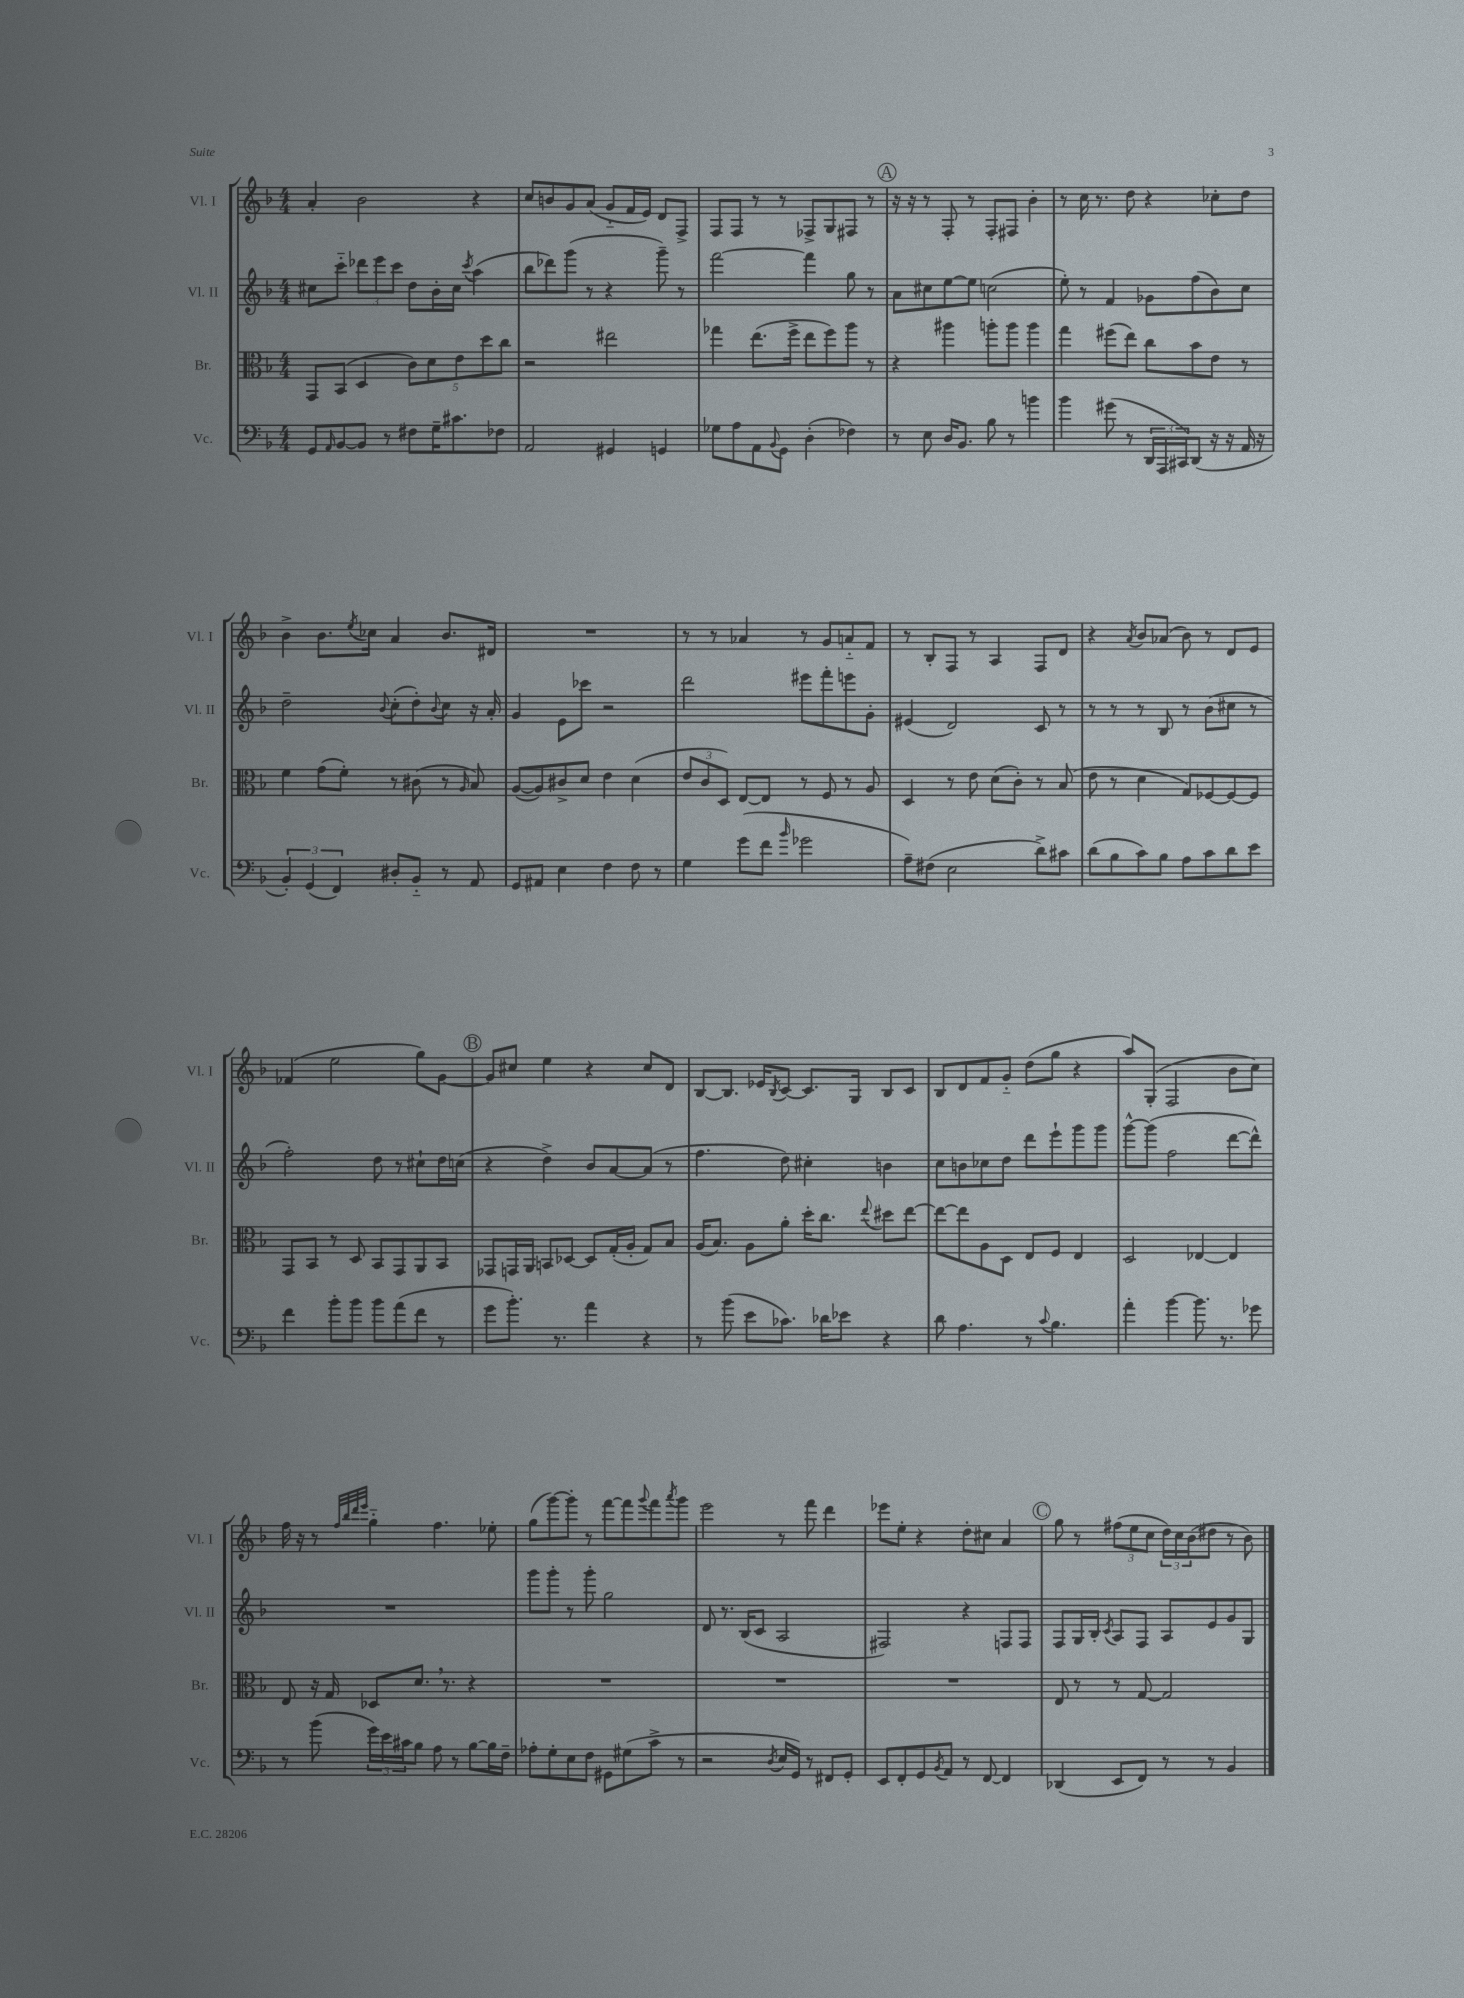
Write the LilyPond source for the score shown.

<<
\new StaffGroup <<
\new Staff = "s0" \with { instrumentName = "Vl. I" shortInstrumentName = "Vl. I" } {
    \clef treble \key f \major \numericTimeSignature \time 4/4
    a'4-. bes'2 r4 |
    c''8 b'8 g'8 a'8( g'8-_ f'16 e'16) d'8 f8-> |
    f8 f8 r8 r8 fes8-> g8 fis8 r8 |
    \mark \markup { \circle "A" } r16 r16 r8 f8-. r8 f8-. fis8 bes'4-. |
    r8 c''16 r8. d''8 r4 ces''8-. d''8 |
    bes'4-> bes'8. \acciaccatura { e''8 } ces''16 a'4 bes'8. dis'16 |
    R1 |
    r8 r8 aes'4 r8 g'8 a'8-_ f'8 |
    r8 bes8-. f8 r8 a4 f8 d'8 |
    r4 \acciaccatura { a'8 } bes'8 aes'8( bes'8) r8 d'8 e'8 |
    fes'4( e''2 g''8) g'8~ |
    \mark \markup { \circle "B" } g'8 cis''8 e''4 r4 cis''8 d'8 |
    bes8~ bes8. ees'16 \acciaccatura { bes8 } c'8~ c'8. g16 bes8 c'8 |
    bes8 d'8 f'8 g'8-_ d''8( g''8 r4 |
    a''8) g8-.( f2 bes'8 c''8) |
    f''16 r16 r8 \grace { f''32 bes''32 d'''32 e'''32 } g''4-_ f''4. ees''8-. |
    g''8( g'''8~) g'''8-. r8 f'''8~ f'''8 \appoggiatura { g'''8 } f'''8 \acciaccatura { a'''8 } g'''8 |
    e'''2 r8 f'''8 d'''4 |
    ees'''8 e''8-. r4 d''8-. cis''8 a'4 |
    \mark \markup { \circle "C" } g''8 r8 \tuplet 3/2 { fis''8( e''8 c''8 } \tuplet 3/2 { d''16) c''16 bes'16( } dis''8 r8 bes'8) \bar "|." |
}
\new Staff = "s1" \with { instrumentName = "Vl. II" shortInstrumentName = "Vl. II" } {
    \clef treble \key f \major \numericTimeSignature \time 4/4
    cis''8 c'''8-_ \tuplet 3/2 { des'''8 e'''8 c'''8 } d''8 bes'16-. cis''16 \acciaccatura { c'''8 } a''4( |
    bes''8 des'''8) g'''8( r8 r4 g'''8--) r8 |
    f'''2~ f'''4 g''8 r8 |
    \mark \markup { \circle "A" } a'8 cis''8 e''8~ e''8 c''2( |
    e''8-.) r8 f'4 ges'8 f''8( bes'8) c''8 |
    d''2-- \appoggiatura { bes'8 } c''8-.( d''8-.) \appoggiatura { bes'8 } c''8 r16 a'16-. |
    g'4 e'8 ces'''8 r2 |
    d'''2 eis'''8 f'''8-. e'''8 g'8-. |
    eis'4( d'2) c'8 r8 |
    r8 r8 r8 bes8 r8 bes'8( cis''8 r8 |
    f''2-.) d''8 r8 cis''8-! d''16 c''16( |
    \mark \markup { \circle "B" } r4 d''4->) bes'8 a'8~ a'8( r8 |
    f''4. d''8) cis''4-. b'4 |
    c''8 b'8 ces''8 d''8 d'''8 e'''8-! g'''8 g'''8 |
    g'''8~-^ g'''8( f''2 d'''8~ d'''8-^) |
    R1 |
    g'''8 g'''8-. r8 g'''8-. g''2 |
    d'8 r8. bes16( c'8 a2 |
    fis2) r4 f8 f8 |
    \mark \markup { \circle "C" } f8 g16 bes16-. \acciaccatura { c'8 } a8 f8 a8 e'8 g'8 g8 \bar "|." |
}
\new Staff = "s2" \with { instrumentName = "Br." shortInstrumentName = "Br." } {
    \clef alto \key f \major \numericTimeSignature \time 4/4
    g,8 bes,8( d4 \tuplet 5/4 { c'8) d'8 e'8 d''8 c''8 } |
    r2 eis''2 |
    ges''4 e''8.( f''16-> e''8 f''8) a''8 r8 |
    \mark \markup { \circle "A" } r4 ais''4 a''8-. a''8 a''4 |
    g''4 fis''8( e''8) c''8 bes'8 e'8 r8 |
    f'4 g'8( f'8-.) r8 cis'8( r8 \grace { a16 } bes8) |
    a8~( a8) cis'8-> d'8 e'4 d'4( |
    \tuplet 3/2 { e'8 c'8 d8) } e8~ e8 r8 f8 r8 a8 |
    d4 r8 e'8 d'8( c'8-.) r8 bes8( |
    e'8 r8 d'4 g8) fes8~ fes8~ fes8 |
    g,8 bes,8 r8 d8 bes,8 g,8 a,8 bes,8 |
    \mark \markup { \circle "B" } ges,8 g,16 a,16 b,8 des8~ des8 g16-.( a16-. g8) bes8 |
    a16( bes8.) a8 a'8-. d''16-. c''8. \appoggiatura { e''8 } dis''8 e''8~ |
    e''8~ e''8 a8 d8 e8 f8 e4 |
    d2 ees4~ ees4 |
    e8 r16 g16 des8 d'8. \breathe r8. r4 |
    R1 |
    R1 |
    R1 |
    \mark \markup { \circle "C" } e8 r8 r8 g8~ g2 \bar "|." |
}
\new Staff = "s3" \with { instrumentName = "Vc." shortInstrumentName = "Vc." } {
    \clef bass \key f \major \numericTimeSignature \time 4/4
    g,8 \grace { a,16 } bes,8~ bes,8 r8 fis8 g16-- cis'8. fes8 |
    a,2 gis,4 g,4 |
    ges8 a8 a,8 \appoggiatura { bes,8 } g,8 d4-.( fes4) |
    \mark \markup { \circle "A" } r8 e8 d16 bes,8. bes8 r8 b'4 |
    bes'4 gis'8( r8 \tuplet 3/2 { d,16 a,,16 cis,16) } d,8( r16 r16 a,16 r16 |
    \tuplet 3/2 { bes,4-.) g,4( f,4) } dis8-. bes,8-_ r8 a,8 |
    g,8 ais,8 e4 f4 f8 r8 |
    g4 g'8( f'8 \grace { bes'16 } ges'2 |
    a8--) fis8( e2 d'8->) cis'8 |
    d'8( bes8 c'8) bes8 a8 c'8 d'8 e'8 |
    f'4 bes'8-. bes'8 bes'8 a'8( f'8 r8 |
    \mark \markup { \circle "B" } g'8 bes'8.-.) r8. a'4 r4 |
    r8 bes'8( e'8 ces'8.) des'16 ees'8 r4 |
    d'8 a4. r8 \appoggiatura { c'8 } bes4. |
    a'4-. bes'4~ bes'8. r8. ges'8 |
    r8 bes'8( \tuplet 3/2 { g'16) e'16 cis'16 } bes8 a8 r8 bes8~ bes16 f16-- |
    aes8-. g8-. e8 f8 gis,8 gis8( c'8-> r8 |
    r2 \acciaccatura { d8 } e16 g,16) r8 fis,8 g,8-. |
    e,8 f,8-. g,8 \acciaccatura { bes,8 } a,8 r8 f,8~ f,4 |
    \mark \markup { \circle "C" } des,4( e,8 f,8) r8 r8 bes,4 \bar "|." |
}
>>
>>
\layout { \context { \Score \remove "Bar_number_engraver" } }
